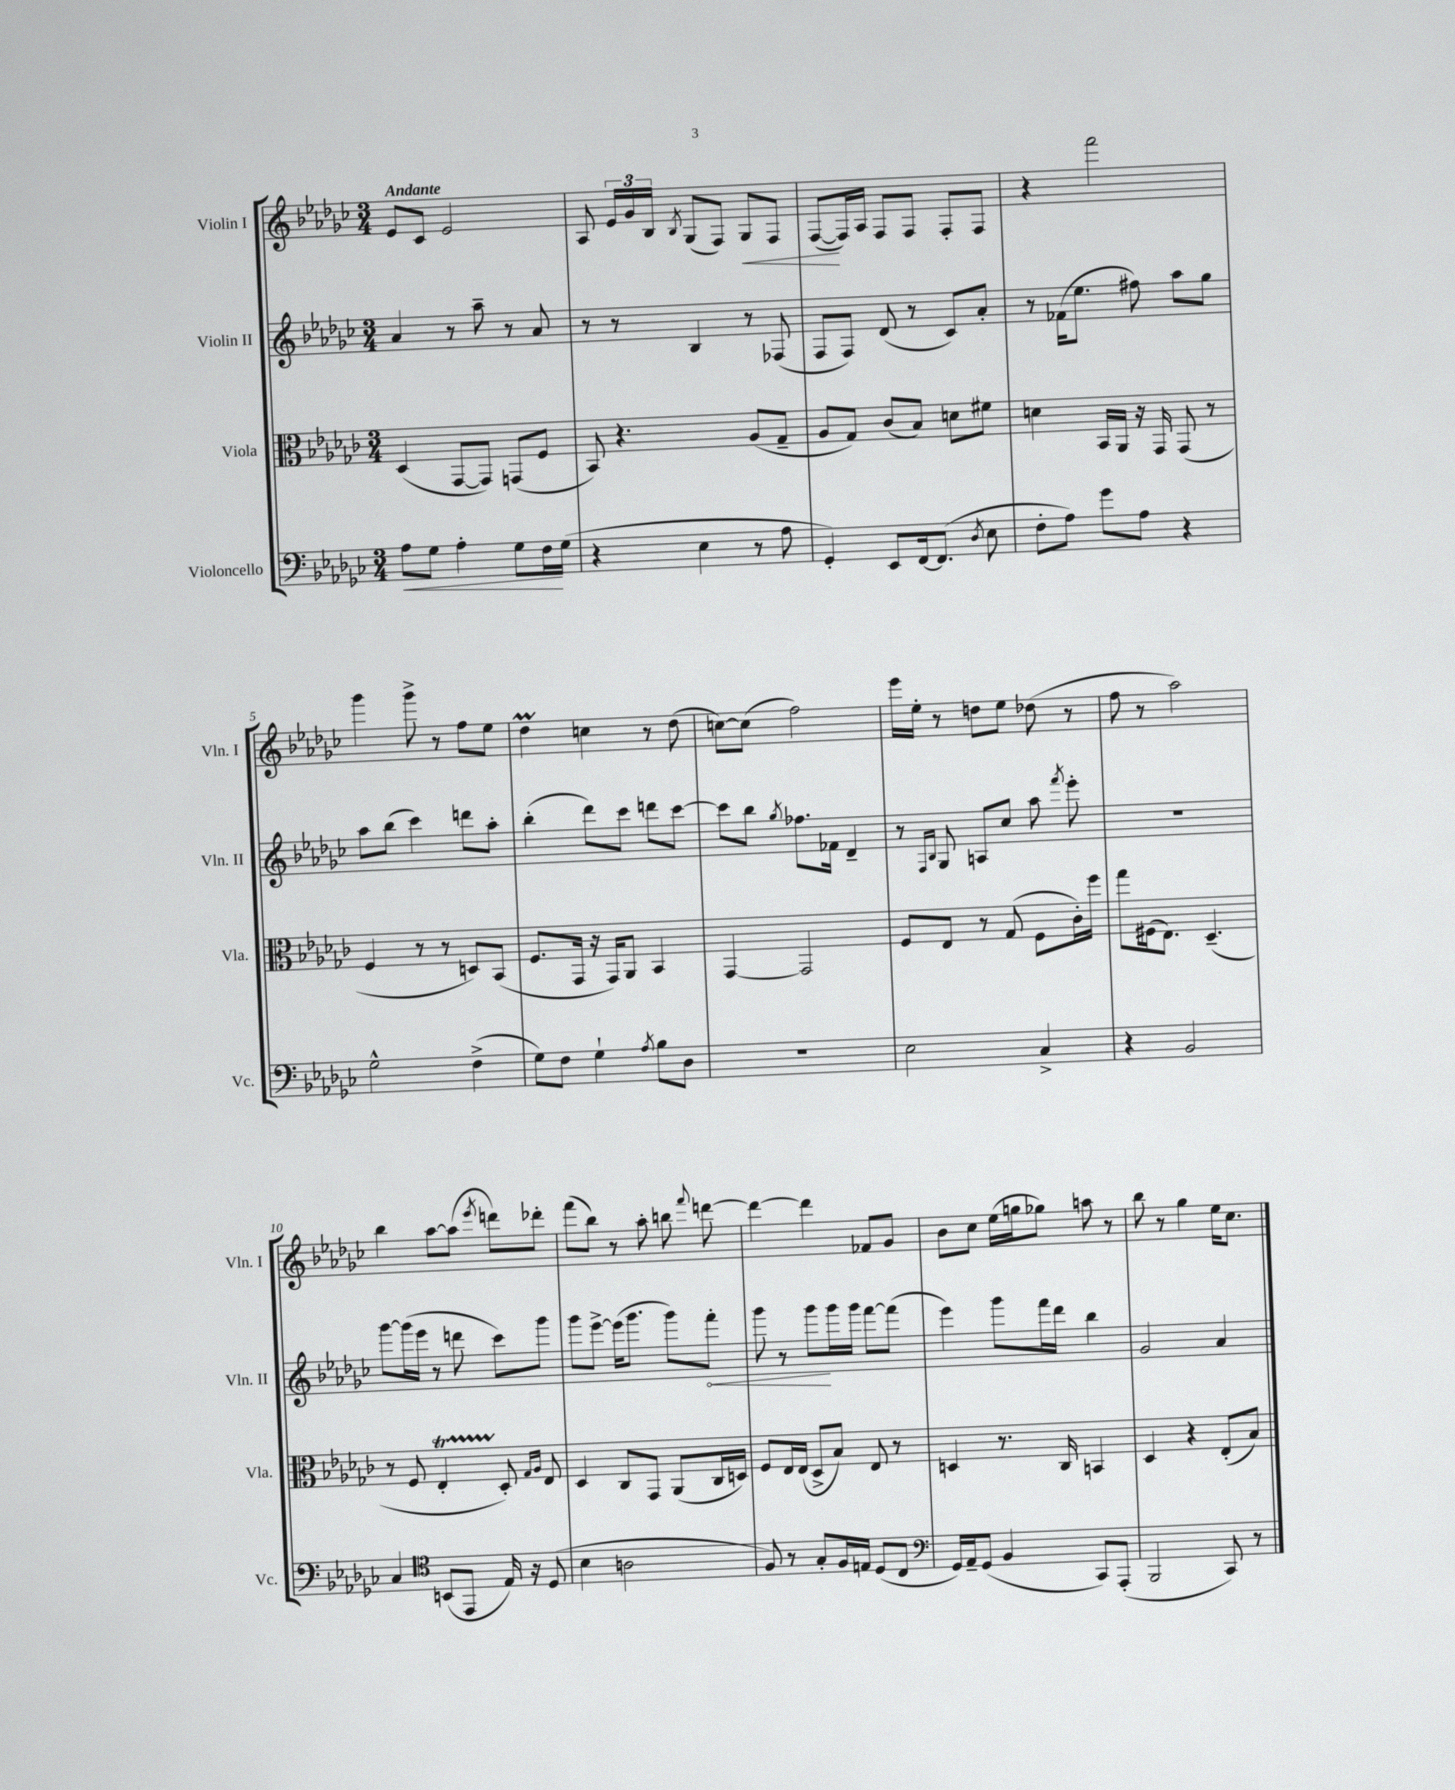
<<
\new StaffGroup <<
\new Staff = "s0" \with { instrumentName = "Violin I" shortInstrumentName = "Vln. I" } {
    \clef treble \key ges \major \numericTimeSignature \time 3/4 \tempo "Andante"
    \autoBeamOff ees'8[ ces'8] ees'2 |
    aes8 \tuplet 3/2 { ees'16[ ges'16 bes16] } \acciaccatura { bes8 } ges8[( f8]) ges8[\< f8] |
    f8[~\!( f16) aes16] f8[ f8] f8[-. f8] |
    r4 f'''2 |
    ges'''4 ges'''8-> r8 f''8[ ees''8] |
    des''4\prall c''4 r8 des''8( |
    c''8[~) c''8]( f''2) |
    ees'''16[ ees''16]-. r8 d''8[ ees''8] des''8( r8 |
    f''8 r8 aes''2) |
    bes''4 aes''8[~ aes''8]( \acciaccatura { ees'''8 } d'''8[) des'''8]-. |
    f'''8[( bes''8]) r8 aes''8-. b''8 \appoggiatura { f'''8 } d'''8~ |
    d'''4~ d'''4 fes'8[ ges'8] |
    bes'8[ ces''8] ees''16[( g''16 ges''8]) a''8 r8 |
    bes''8 r8 ges''4 ees''16[ ces''8.] \bar "|." |
}
\new Staff = "s1" \with { instrumentName = "Violin II" shortInstrumentName = "Vln. II" } {
    \clef treble \key ges \major \numericTimeSignature \time 3/4
    \autoBeamOff aes'4 r8 aes''8-- r8 aes'8 |
    r8 r8 bes4 r8 fes8( |
    f8[ f8]) des'8( r8 ces'8[) aes'8]-. |
    r8 fes'16[( ees''8.] fis''8) aes''8[ ges''8] |
    aes''8[ bes''8]( ces'''4) d'''8[ aes''8]-. |
    bes''4-.( des'''8[) ces'''8] d'''8[ ces'''8]~ |
    ces'''8[ bes''8] \acciaccatura { ges''8 } fes''8.[ fes'16] des'4-- |
    r8 \grace { f16[ bes16] } ges8 a8[ ces''8] aes''8 \acciaccatura { f'''8 } ees'''8-. |
    r2. |
    ges'''8[~ ges'''16( ees'''16] r8 d'''8 ces'''8[) ges'''8] |
    ges'''8[ ees'''8]~-> ees'''16[( ges'''8.] ges'''8[) \once \override Hairpin.circled-tip = ##t f'''8]-.\< |
    ges'''8 r8 ges'''8[\! ges'''16 ges'''16] f'''8[~ f'''8]( |
    ees'''4) ges'''8[ f'''16 des'''16] bes''4 |
    ges'2 aes'4 \bar "|." |
}
\new Staff = "s2" \with { instrumentName = "Viola" shortInstrumentName = "Vla." } {
    \clef alto \key ges \major \numericTimeSignature \time 3/4
    \autoBeamOff des4( ges,8[~ ges,8]) g,8[( f8] |
    bes,8) r4. aes8[( ges8]-- |
    aes8[ ges8]) ces'8[( bes8]) d'8[ fis'8] |
    d'4 bes,16[ aes,16] r16 ges,16 ges,8( r8 |
    f4 r8 r8 d8[) bes,8]( |
    f8.[ ges,16] r16 ges,16[) aes,8] bes,4 |
    ges,4~ ges,2 |
    f8[ ees8] r8 ges8( f8[ ces'16-.) f''16] |
    ges''8[ fis16( ees8.]) des4.--( |
    r8 f8 ees4-.\startTrillSpan des8-.\stopTrillSpan) \grace { ges16[ aes16] } ees8 |
    des4 ces8[ ges,8] aes,8[( ces16 d16]) |
    f8[ ees16 ees16]( des8[-> bes8]) ees8 r8 |
    d4 r8. ces16 b,4 |
    des4 r4 ees8[-.( bes8]) \bar "|." |
}
\new Staff = "s3" \with { instrumentName = "Violoncello" shortInstrumentName = "Vc." } {
    \clef bass \key ges \major \numericTimeSignature \time 3/4
    \autoBeamOff aes8[\< ges8] aes4-. ges8[ f16\! ges16]( |
    r4 ees4 r8 aes8 |
    ges,4-.) ees,8[ f,16~ f,8.]( \acciaccatura { des8 } ees8 |
    f8[-. aes8]) ges'8[ aes8] r4 |
    ges2-^ f4->( |
    ges8[) f8] ges4-! \acciaccatura { aes8 } bes8[ des8] |
    R2. |
    ees2 ces4-> |
    r4 bes,2 |
    ces4 \clef tenor b,8[( ees,8] ees16) r16 des8( |
    bes4 a2 |
    f8) r8 ges8[-. f16 e16] des8[( ces8] |
    \clef bass ges,16[) aes,16-- ges,8]( bes,4 ces,8[) aes,,8]-.( |
    bes,,2 ces,8) r8 \bar "|." |
}
>>
>>
